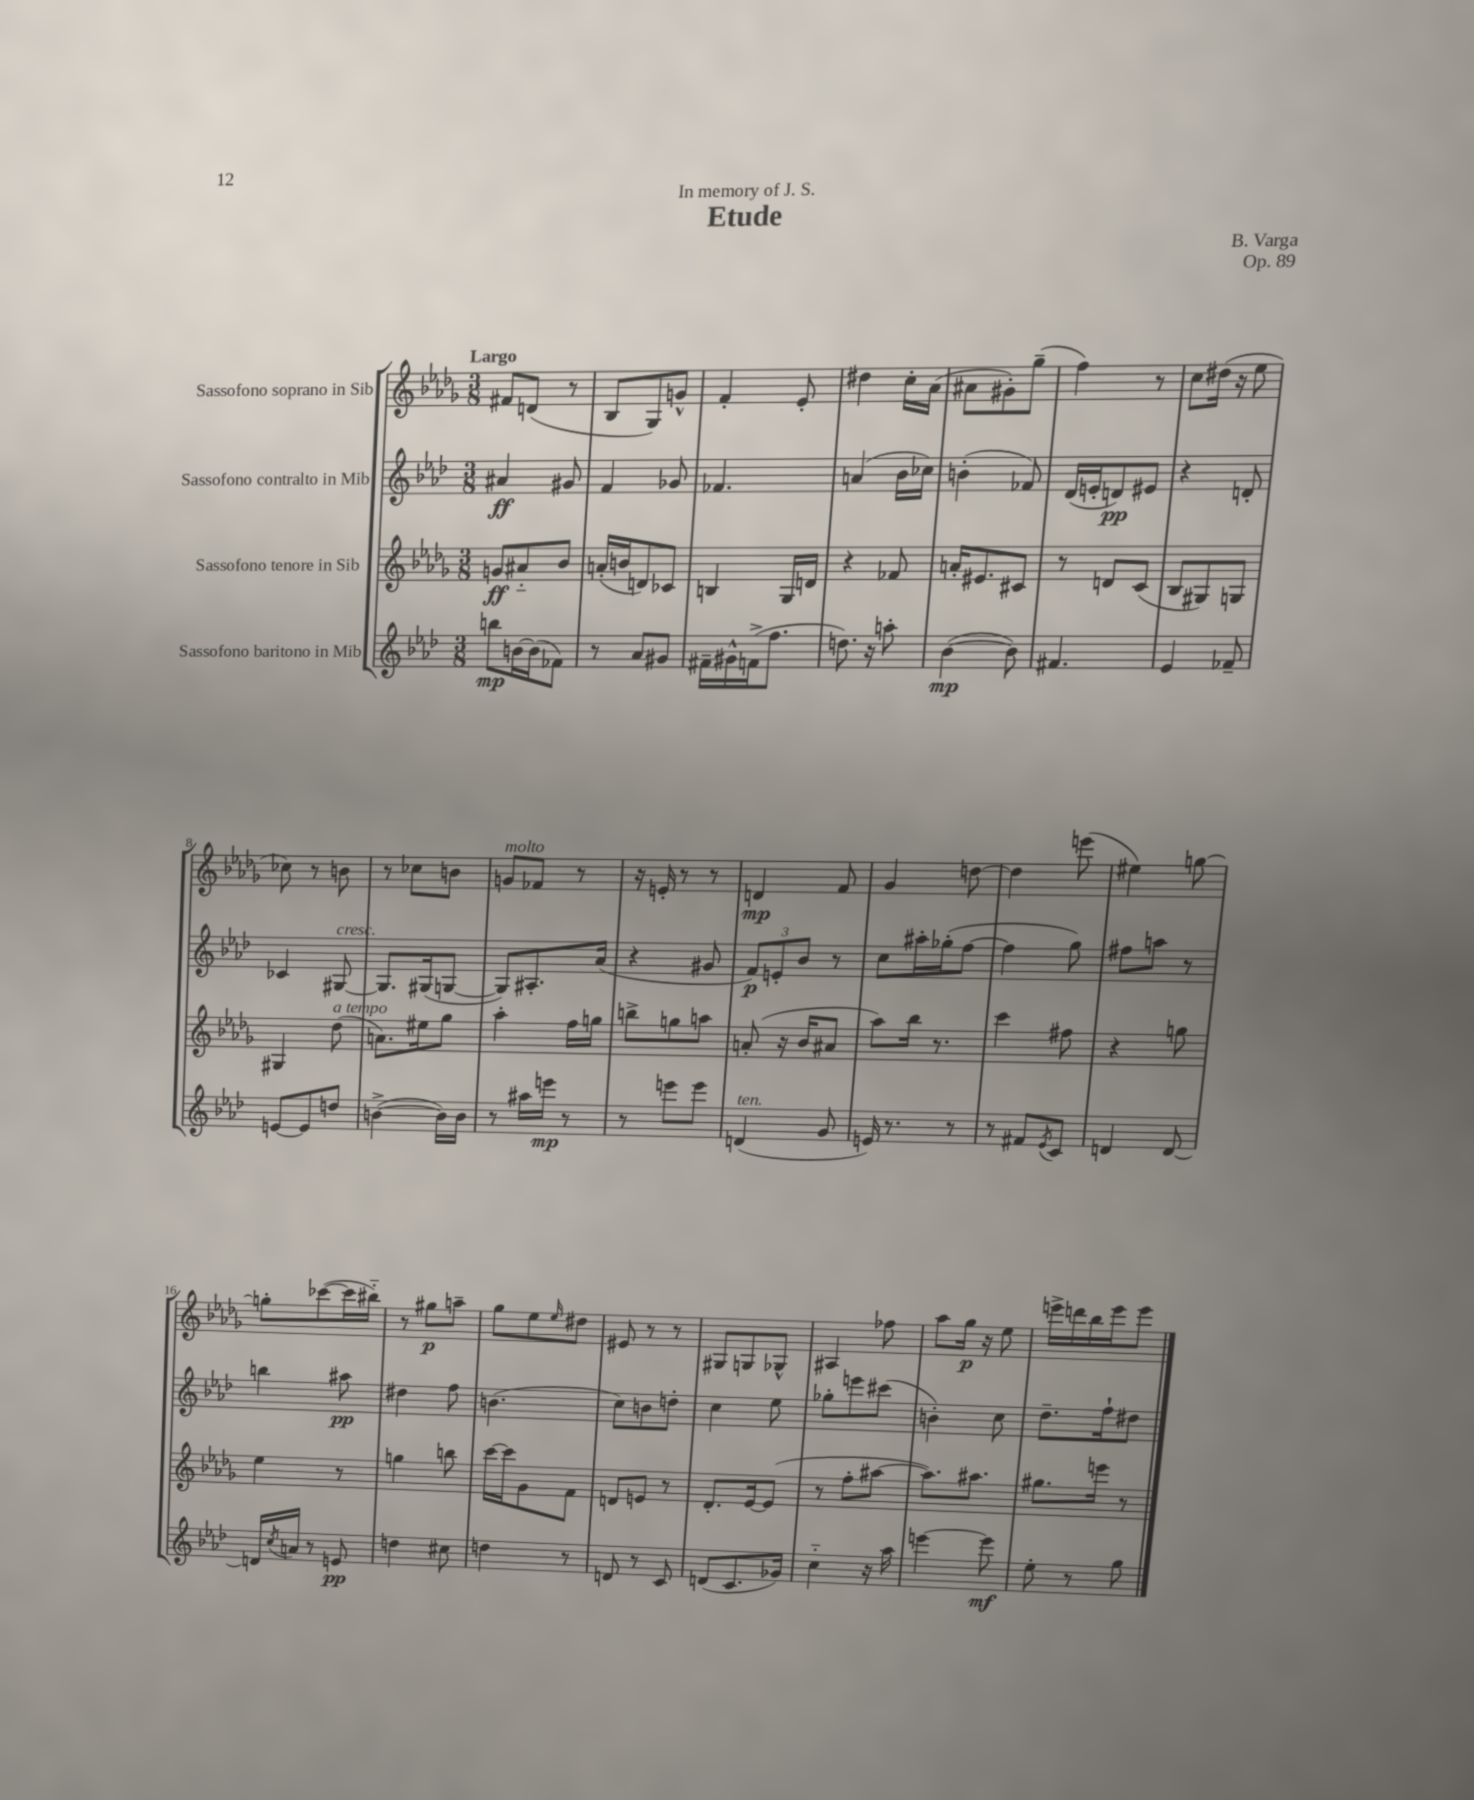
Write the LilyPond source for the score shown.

\header { title = "Etude" composer = "B. Varga" dedication = "In memory of J. S." opus = "Op. 89" }
<<
\new StaffGroup <<
\new Staff = "s0" \with { instrumentName = "Sassofono soprano in Sib" } {
    \clef treble \key des \major \numericTimeSignature \time 3/8 \tempo "Largo"
    fis'8 d'8( r8 |
    bes8 ges8) g'8-^ |
    f'4-. ees'8-. |
    dis''4 c''16-. aes'16( |
    ais'8 gis'8-.) ges''8--( |
    f''4) r8 |
    c''8 dis''16( r16 ees''8 |
    ces''8) r8 b'8 |
    r8 ces''8 b'8 |
    g'8^\markup { \italic "molto" } fes'8 r8 |
    r16 e'16-. r8 r8 |
    d'4\mp f'8 |
    ges'4 d''8~ |
    d''4 e'''8( |
    eis''4) g''8~ |
    g''8-. ces'''8~( ces'''16 bis''16-_) |
    r8 gis''8\p a''8-- |
    ges''8 ees''8 \grace { ees''16 } dis''8 |
    eis'8 r8 r8 |
    gis8 g8 ges8-^ |
    ais4 fes''8 |
    aes''8 ges''16\p r16 ees''8 |
    e'''16-> d'''16 bes''16 e'''16 e'''8 \bar "|." |
}
\new Staff = "s1" \with { instrumentName = "Sassofono contralto in Mib" } {
    \clef treble \key aes \major \numericTimeSignature \time 3/8
    ais'4\ff gis'8 |
    f'4 ges'8 |
    fes'4. |
    a'4( bes'16 ces''16) |
    b'4-.( fes'8) |
    des'16( e'16-. d'8\pp) eis'8 |
    r4 d'8-. |
    ces'4 gis8~^\markup { \italic "cresc." } |
    gis8. gis16( g8~ |
    g8) ais8.-. aes'16( |
    r4 gis'8 |
    \tuplet 3/2 { f'8\p) e'8-. bes'8 } r8 |
    c''8 ais''16-. ges''16-.( f''8~ |
    f''4 g''8) |
    fis''8 a''8 r8 |
    b''4 ais''8\pp |
    dis''4 f''8 |
    b'4.( |
    c''8) b'8 d''8-. |
    c''4 ees''8 |
    ges''8-. e'''8 cis'''8( |
    b'4-.) c''8 |
    des''8.-- f''16-! dis''8 \bar "|." |
}
\new Staff = "s2" \with { instrumentName = "Sassofono tenore in Sib" } {
    \clef treble \key des \major \numericTimeSignature \time 3/8
    g'8\ff ais'8-_ bes'8 |
    a'16-.( b'16 d'8) ces'8 |
    b4 ges16 d'16 |
    r4 fes'8 |
    a'16-. eis'8. cis'8 |
    r8 d'8 c'8( |
    bes8 gis8) g8 |
    gis4 des''8^\markup { \italic "a tempo" }( |
    a'8.) eis''16 ges''8 |
    aes''4-. f''16 g''16 |
    b''8-> g''8 a''8 |
    a'8-.( r16 bes'16 ais'8 |
    aes''8) bes''16 r8. |
    c'''4 fis''8 |
    r4 g''8 |
    ees''4 r8 |
    g''4 b''8 |
    c'''16~ c'''16 ges'8 f'8 |
    d'8 e'8 r8 |
    des'8.-. ees'16~ ees'8( |
    r8 f''8-. ais''8~ |
    ais''8.) ais''8. |
    gis''8. e'''16 r8 \bar "|." |
}
\new Staff = "s3" \with { instrumentName = "Sassofono baritono in Mib" } {
    \clef treble \key aes \major \numericTimeSignature \time 3/8
    b''8\mp b'16~ b'16( fes'8) |
    r8 aes'8 gis'8 |
    fis'16-- gis'16-^ f'16->( f''8. |
    d''8.) r16 a''8-. |
    bes'4~\mp( bes'8) |
    fis'4. |
    ees'4 fes'8-- |
    e'8~ e'8 d''8 |
    b'4~->( b'16) b'16 |
    r8 ais''16 e'''16\mp r8 |
    r8 e'''8 e'''8 |
    d'4^\markup { \italic "ten." }( g'8 |
    e'16) r8. r8 |
    r8 fis'8 \acciaccatura { ees'8 } c'8 |
    d'4 d'8~ |
    d'16 \acciaccatura { c''8 } a'16 r8 e'8\pp |
    d''4 cis''8 |
    d''4 r8 |
    d'8 r8 c'8 |
    d'8( c'8. ges'16) |
    c''4-_ r16 aes''16 |
    e'''4~ e'''8\mf |
    ees''8-. r8 g''8 \bar "|." |
}
>>
>>
